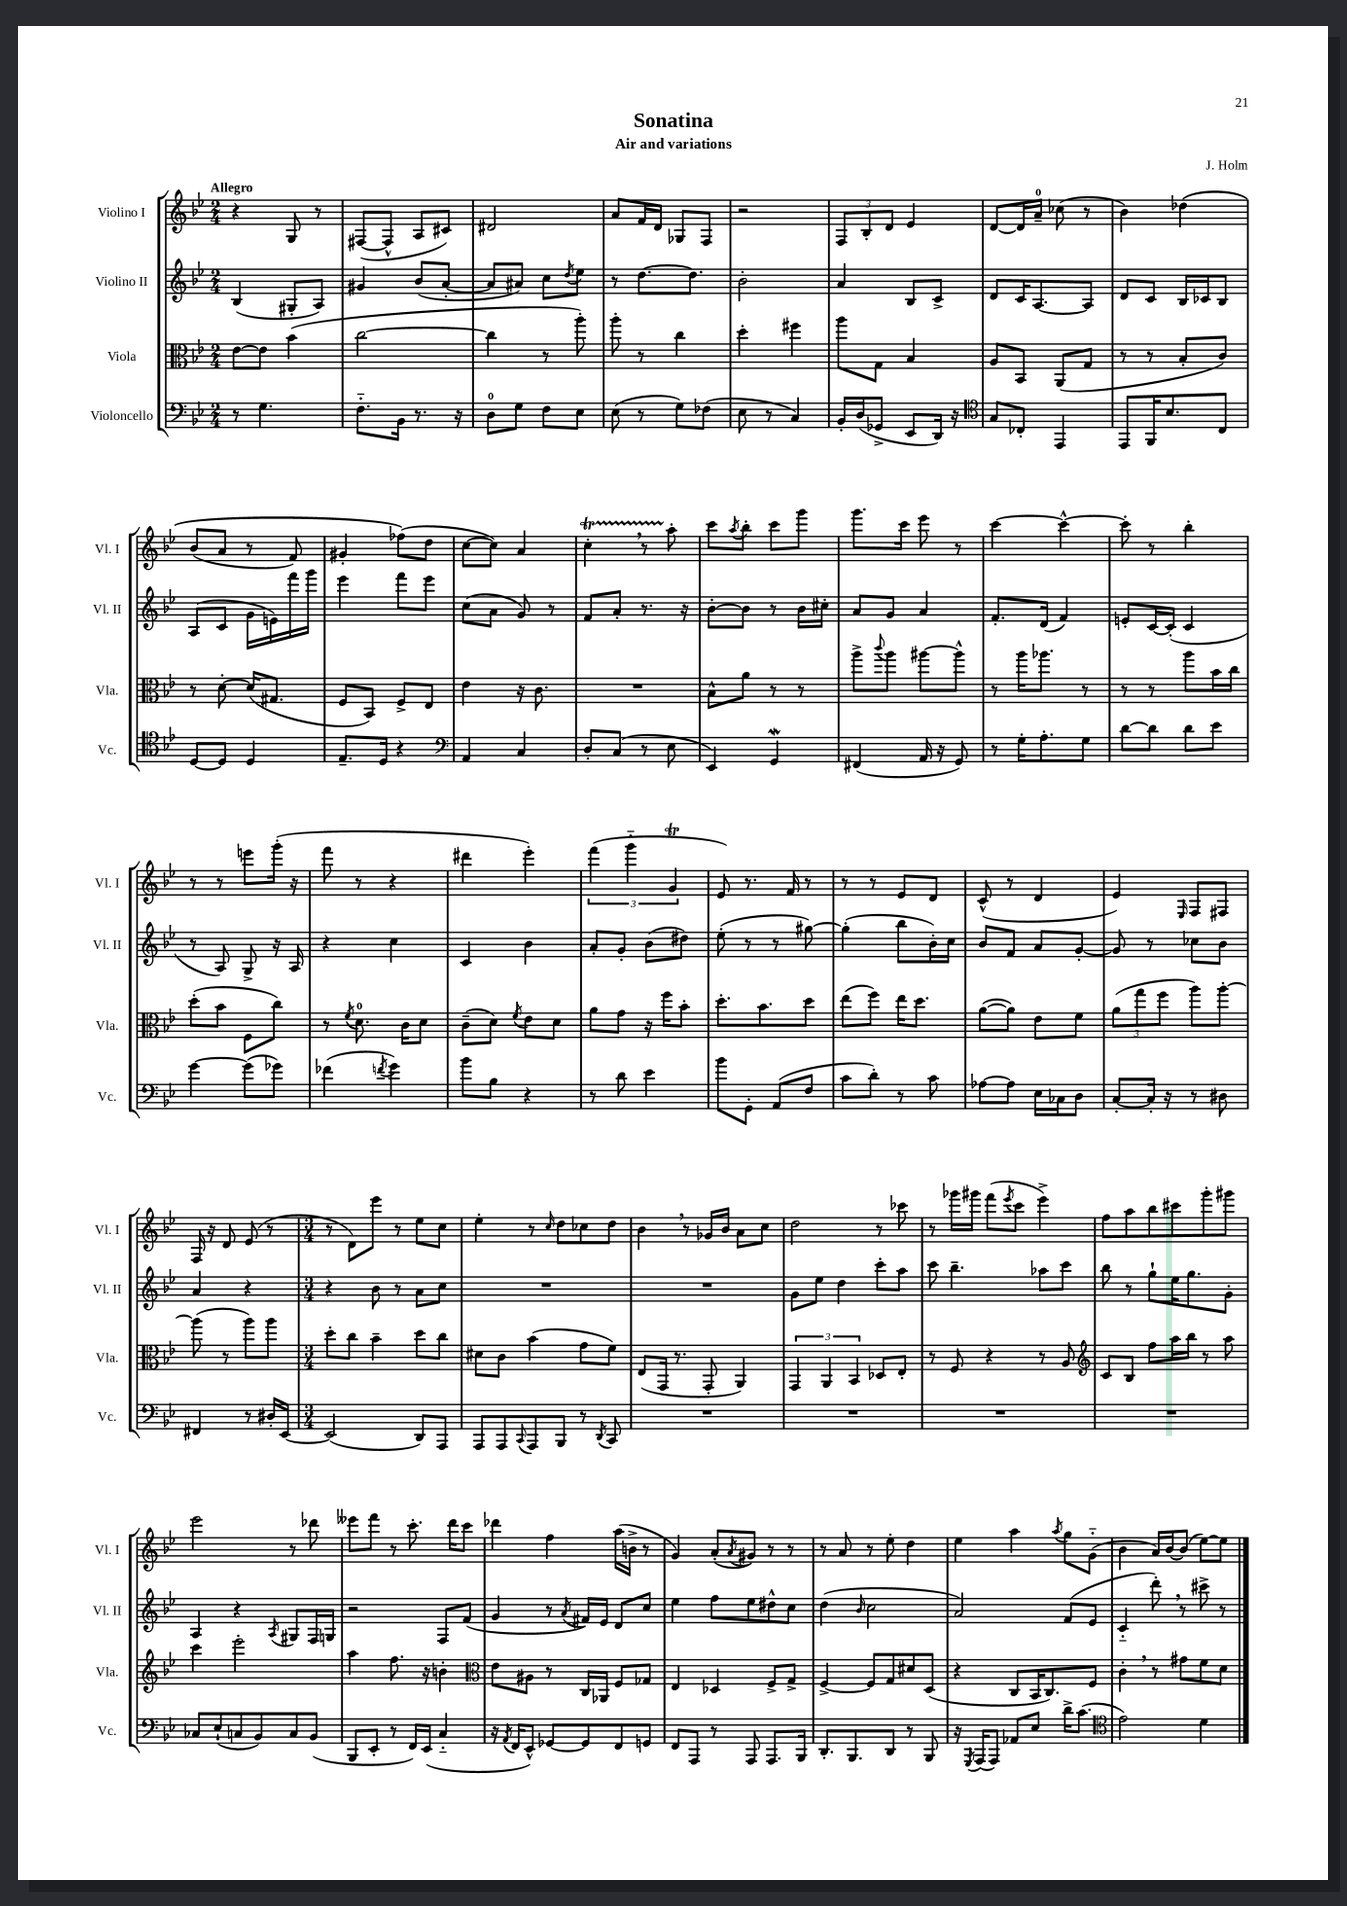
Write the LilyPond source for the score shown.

\header { title = "Sonatina" composer = "J. Holm" subtitle = "Air and variations" }
<<
\new StaffGroup <<
\new Staff = "s0" \with { instrumentName = "Violino I" shortInstrumentName = "Vl. I" } {
    \clef treble \key bes \major \numericTimeSignature \time 2/4 \tempo "Allegro"
    r4 g8 r8 |
    fis8~( fis8-^ a8 cis'8) |
    dis'2 |
    a'8 f'16 d'16 ges8 f8 |
    r2 |
    \tuplet 3/2 { f8 bes8-. d'8 } ees'4 |
    d'8~ d'16 a'16-0-- ces''8( r8 |
    bes'4) des''4\( |
    bes'8( a'8 r8 f'8) |
    gis'4-. fes''8(\) d''8 |
    c''8~ c''8) a'4 |
    c''4-.\startTrillSpan \breathe r8 a''8-.\stopTrillSpan |
    c'''8 \acciaccatura { a''8 } bes''8-. c'''8 g'''8 |
    g'''8. c'''16 ees'''8 r8 |
    c'''4~ c'''4~-^ |
    c'''8-. r8 bes''4-. |
    r8 r8 e'''8 g'''16-.( r16 |
    f'''8 r8 r4 |
    dis'''4 ees'''4-.) |
    \tuplet 3/2 { f'''4( g'''4-_ g'4\trill } |
    ees'8) r8. f'16 r8 |
    r8 r8 ees'8 d'8 |
    c'8-^( r8 d'4 |
    ees'4) \grace { ees16 } f8 fis8 |
    f16 r16 d'8 ees'8( r8 |
    \numericTimeSignature \time 3/4 r8 d'8) ees'''8 r8 ees''8 c''8 |
    ees''4-. r8 \grace { c''16 } d''8 ces''8 d''8 |
    bes'4 \breathe r8 ges'16 bes'16 a'8 c''8 |
    d''2 r8 ces'''8 |
    r8 ges'''16 gis'''16 f'''8( \acciaccatura { ees'''8 } c'''8 ees'''4->) |
    f''8 a''8 bes''8 cis'''8 g'''8-. gis'''8 |
    ees'''2 r8 des'''8 |
    eeses'''8 f'''8 r8 c'''8.-. d'''16 c'''8 |
    des'''4 f''4 a''16( b'16-> r8 |
    g'4) a'8-.( \acciaccatura { a'8 } gis'8) r8 r8 |
    r8 a'8 r8 ees''8-. d''4 |
    ees''4 a''4 \acciaccatura { a''8 } g''8 g'8-_( |
    bes'4 a'16) bes'16~ bes'8( ees''8~) ees''8 \bar "|." |
}
\new Staff = "s1" \with { instrumentName = "Violino II" shortInstrumentName = "Vl. II" } {
    \clef treble \key bes \major \numericTimeSignature \time 2/4
    bes4( gis8-. a8) |
    gis'4 bes'8( a'8~-. |
    a'8 ais'8) c''8 \acciaccatura { d''8 } ees''8 |
    r8 d''8.~ d''8. |
    bes'2-. |
    a'4 bes8 c'8-> |
    d'8 c'16 a8.~ a8 |
    d'8 c'8 bes16 ces'16 bes8 |
    a8( c'8 g'16 e'16) f'''16 g'''16 |
    ees'''4 f'''8 ees'''8 |
    c''8( a'8 g'8) r8 |
    f'8 a'8-. r8. r16 |
    bes'8~-. bes'8 r8 bes'16 cis''16-. |
    a'8 g'8 a'4 |
    f'8.-. d'16( f'4) |
    e'8-. c'16~ c'16-.( c'4 |
    r8 a8) g8-> r16 a16 |
    r4 c''4 |
    c'4 bes'4 |
    a'8-. g'8-. bes'8( dis''8) |
    ees''8-.( r8 r8 gis''8~) |
    gis''4-.( bes''8 bes'16-.) c''16 |
    bes'8 f'8 a'8 g'8~-. |
    g'8 r8 ces''8 bes'8 |
    a'4 r4 |
    \numericTimeSignature \time 3/4 r4 bes'8 r8 a'8 c''8 |
    R2. |
    R2. |
    g'8 ees''8 d''4 c'''8-. a''8 |
    c'''8 bes''4.-- aes''8 c'''8 |
    bes''8 r8 g''8-! ees''16 g''8. g'8-. |
    a4 r4 \acciaccatura { a8 } gis8 f16 g16 |
    r2 f8 f'8( |
    g'4 r8 \acciaccatura { a'8 } fis'16) ees'16 d'8 c''8 |
    ees''4 f''8 ees''8 dis''8-^ c''8 |
    d''4( \grace { bes'16 } c''2 |
    a'2) f'8( ees'8 |
    c'4-_ d'''8-.) \breathe r8 cis'''8-> r8 \bar "|." |
}
\new Staff = "s2" \with { instrumentName = "Viola" shortInstrumentName = "Vla." } {
    \clef alto \key bes \major \numericTimeSignature \time 2/4
    ees'8~ ees'8 bes'4( |
    c''2~ |
    c''4 r8 a''8-.) |
    a''8-. r8 c''4 |
    d''4-. fis''4 |
    a''8 g8 bes4 |
    a8 bes,8 a,8( g8 |
    r8 r8 bes8-. c'8) |
    r8 d'8~-. d'16( gis8. |
    f8 bes,8) f8-> ees8 |
    ees'4 r16 c'8. |
    R2 |
    bes8-^ a'8 r8 r8 |
    a''8-> \appoggiatura { c'''8 } a''8 ais''8~ ais''8-^ |
    r8 a''16 aes''8. r8 |
    r8 r8 a''8 bes'16 c''16 |
    d''8-.( bes'8 f8 c''8) |
    r8 \acciaccatura { f'8 } d'8.-0 c'16 d'8 |
    c'8--( d'8) \acciaccatura { f'8 } ees'8 d'8 |
    a'8 g'8 r16 f''16 bes'8-. |
    d''8.-. bes'8. d''8 |
    ees''8( f''8) ees''16 d''8. |
    a'8~( a'8) ees'8 f'8 |
    \tuplet 3/2 { a'8( g''8 f''8 } a''8) a''8~-. |
    a''8( r8 a''8) a''8 |
    \numericTimeSignature \time 3/4 d''8-. c''8 bes'4-- d''8 c''8 |
    dis'8 c'8 bes'4( g'8 f'8) |
    ees8( g,16 r8. g,8-. a,4) |
    \tuplet 3/2 { g,4 a,4 bes,4 } des8 ees8-. |
    r8 f8 r4 r8 a8 |
    \clef treble c'8 bes8 f''8 a''16 bes''16 r8 a''8 |
    c'''4 ees'''2-. |
    a''4 f''8. r16 b'4-. |
    \clef alto ees'8 ais8 r8 c16 aes,16 f8 ges8 |
    ees4 des4 f8-> g8-> |
    f4~-> f8 g8 dis'8 d8( |
    r4 c8 bes,16 c8.) f8 |
    c'4-. \breathe r8 gis'8 f'8 d'8 \bar "|." |
}
\new Staff = "s3" \with { instrumentName = "Violoncello" shortInstrumentName = "Vc." } {
    \clef bass \key bes \major \numericTimeSignature \time 2/4
    r8 g4. |
    f8.-_ bes,16 r8. r16 |
    d8-0 g8 f8 ees8 |
    ees8( r8 g8) fes8( |
    ees8 r8 c4) |
    bes,16-. d16( ges,8-> ees,8 d,16) r16 |
    \clef tenor g8 ces8-. ees,4 |
    ees,8 f,16 bes8. c8 |
    d8~ d8 d4 |
    ees8.-- d16 r4 |
    \clef bass a,4 c4 |
    d8-. c8( r8 ees8 |
    ees,4) g,4\mordent |
    fis,4( a,16 r16 g,8) |
    r8 g16-. a8.-. g8 |
    d'8~ d'8 d'8 ees'8 |
    g'4~ g'8( ges'8) |
    fes'4( \acciaccatura { f'8 } g'4) |
    bes'8 bes8 r4 |
    r8 d'8 ees'4 |
    bes'8 g,8-. a,8( f8 |
    c'8 d'8-.) r8 c'8 |
    aes8~ aes8 ees16 ces16 d8 |
    c8~-. c16-. r16 r8 dis8 |
    fis,4 r8 dis16-. ees,16~ |
    \numericTimeSignature \time 3/4 ees,2( d,8) a,,8 |
    a,,8 a,,8 \appoggiatura { c,8 } a,,8 bes,,8 r8 \acciaccatura { d,8 } c,8 |
    R2. |
    R2. |
    R2. |
    R2. |
    ces8 ees8-!( c8 bes,8) c8 bes,8( |
    bes,,8 ees,8-. r8 f,16) ees,16( c4-_ |
    r16 \acciaccatura { a,8 } f,16 ees,8-^) ges,8~ ges,8 f,8 g,8 |
    f,8 a,,8 r8 a,,8 a,,8. bes,,16 |
    d,8.-. bes,,8. d,8 r8 bes,,8 |
    r16 \acciaccatura { g,,8 } a,,16( a,,8) aes,8 ees8 d'16-> c'8.( |
    \clef tenor ees'2) d'4 \bar "|." |
}
>>
>>
\layout { \context { \Score \remove "Bar_number_engraver" } }
